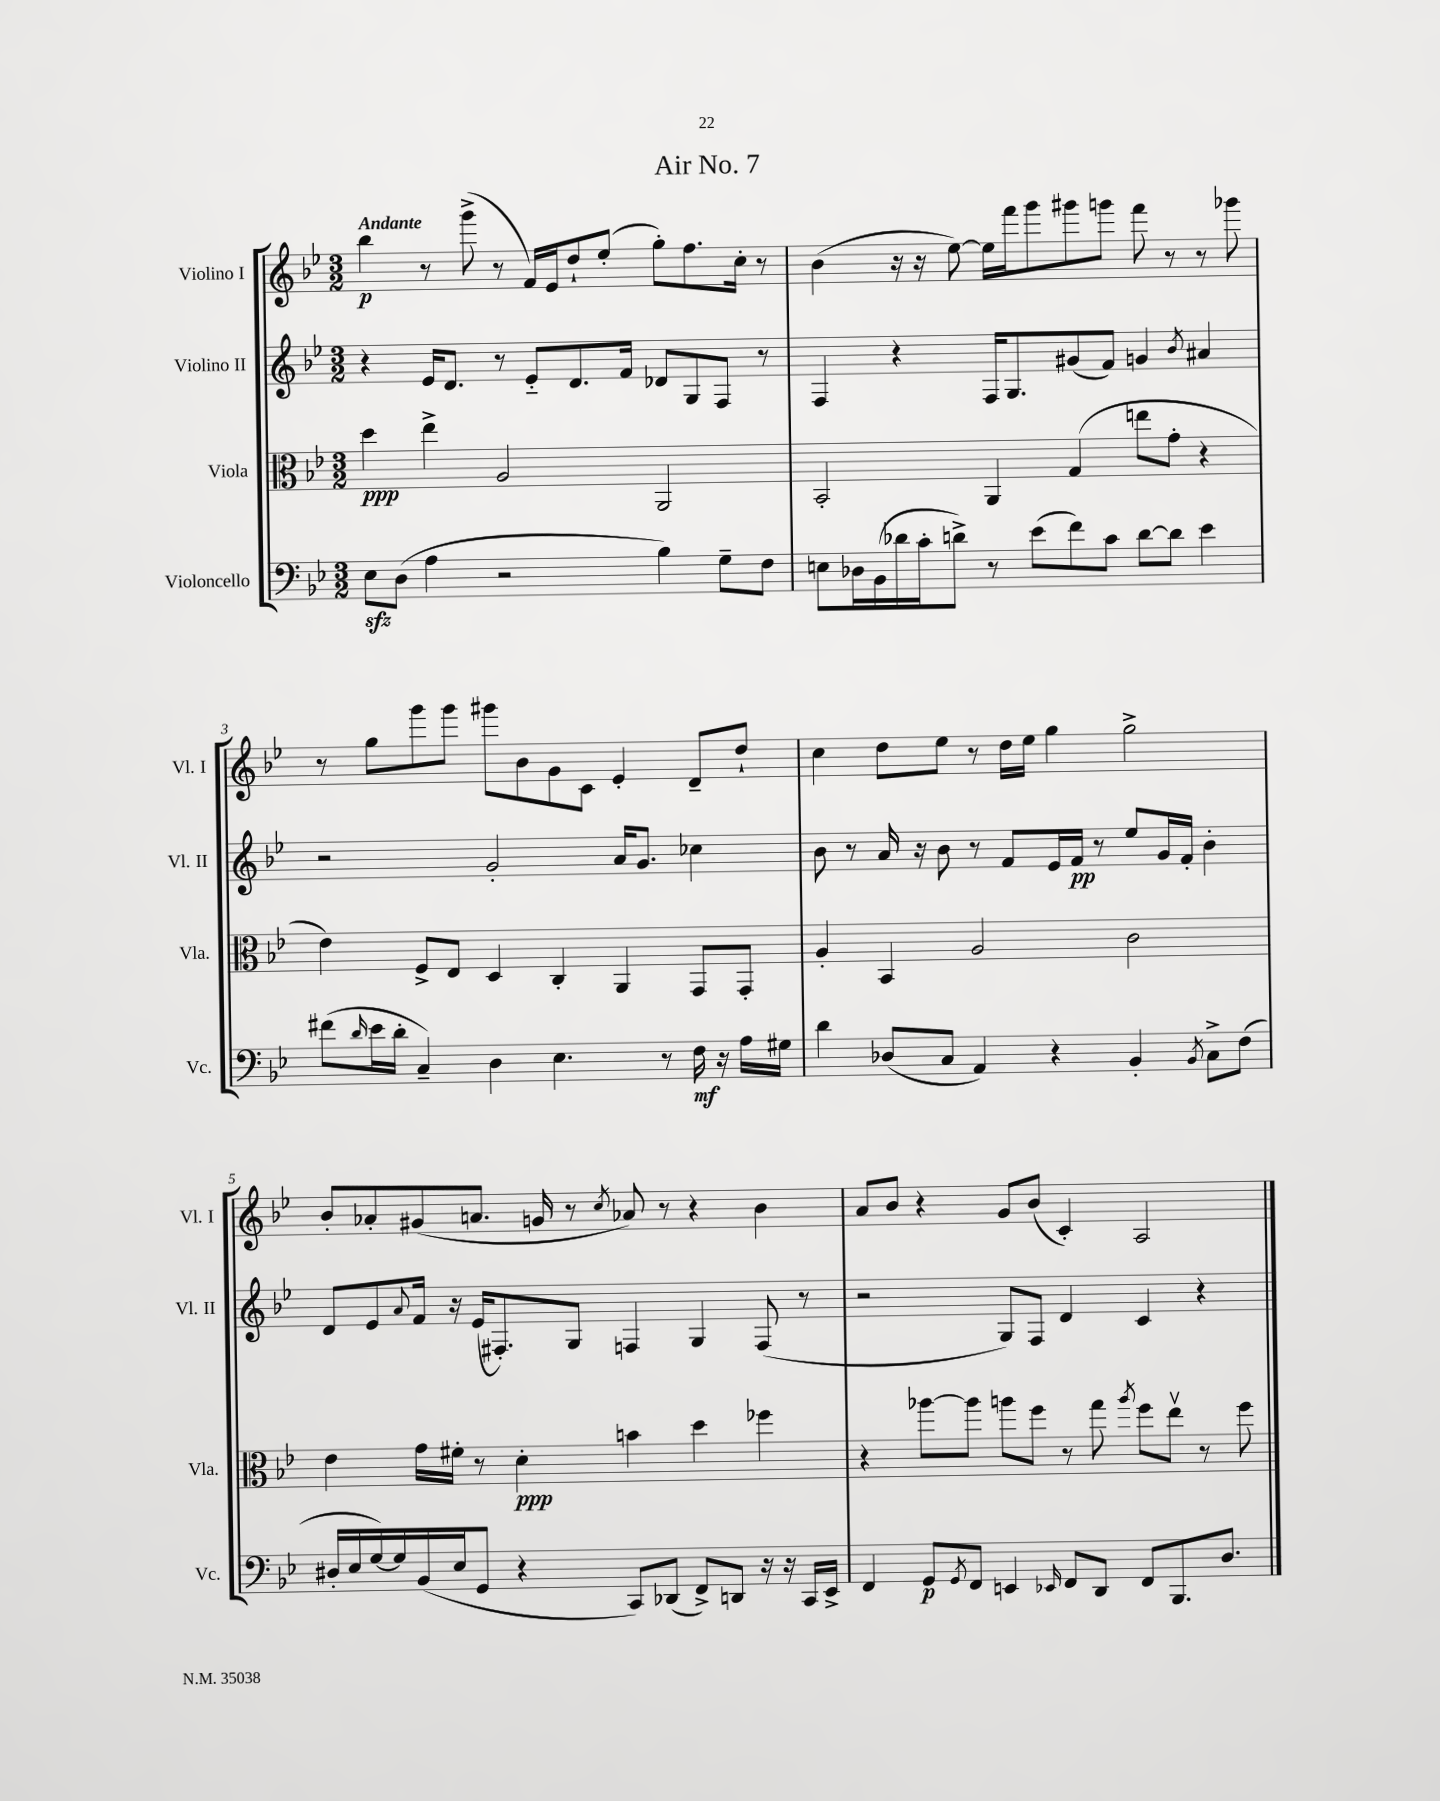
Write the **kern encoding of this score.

**kern	**dynam	**kern	**dynam	**kern	**dynam	**kern	**dynam
*part4	*part4	*part3	*part3	*part2	*part2	*part1	*part1
*staff4	*staff4	*staff3	*staff3	*staff2	*staff2	*staff1	*staff1
*I"Violoncello	*	*I"Viola	*	*I"Violino II	*	*I"Violino I	*
*I'Vc.	*	*I'Vla.	*	*I'Vl. II	*	*I'Vl. I	*
*clefF4	*	*clefC3	*	*clefG2	*	*clefG2	*
*k[b-e-]	*	*k[b-e-]	*	*k[b-e-]	*	*k[b-e-]	*
*M3/2	*	*M3/2	*	*M3/2	*	*M3/2	*
=1	=1	=1	=1	=1	=1	=1	=1
!	!	!	!	!	!	!LO:TX:a:B:t=Andante	!
8E-zz\L	.	4dd\	ppp	4r	.	4bb-\	p
(8D\J	.	.	.	.	.	.	.
4A\	.	4ee-^\	.	16e-/KL	.	8r	.
.	.	.	.	8.d/J	.	.	.
.	.	.	.	.	.	(8ggg^\	.
2r	.	2A/	.	8r	.	8r	.
.	.	.	.	8e-/L	.	16f/LL)	.
.	.	.	.	.	.	16e-/J	.
.	.	.	.	8.d/	.	8dd`/	.
.	.	.	.	.	.	(8ee-'/J	.
.	.	.	.	16f/Jk	.	.	.
4B-\)	.	2AA/	.	8d-X/L	.	8gg'\L)	.
.	.	.	.	8G/	.	8.ff\	.
8G~\L	.	.	.	8F/J	.	.	.
.	.	.	.	.	.	16cc'\Jk	.
8F\J	.	.	.	8r	.	8r	.
=2	=2	=2	=2	=2	=2	=2	=2
8En\L	.	2BB-'/	.	4F/	.	(4b-\	.
16D-X\L	.	.	.	.	.	.	.
(16BB-\	.	.	.	.	.	.	.
16d-X\	.	.	.	4r	.	16r	.
16c'\J	.	.	.	.	.	16r	.
8dn^\J)	.	.	.	.	.	[8ee-\)	.
8r	.	4AA/	.	16F/KL	.	16ee-\LL]	.
.	.	.	.	8.G/	.	16fff\J	.
(8e-\L	.	.	.	.	.	8ggg\	.
8f\)	.	(4G/	.	(8g#X/	.	8ggg#X\	.
8c\J	.	.	.	8f/J)	.	8gggn\J	.
[8d\L	.	8een\L	.	4gn/	.	8fff\	.
8d\J]	.	8g'\J	.	.	.	8r	.
.	.	.	.	8qb-/	.	.	.
4e-\	.	4r	.	4a#X/	.	8r	.
.	.	.	.	.	.	8ggg-X\	.
!!LO:LB:g=z
=3	=3	=3	=3	=3	=3	=3	=3
(8f#X\L	.	4e-\)	.	2r	.	8r	.
16qqd/	.	.	.	.	.	.	.
16e-\L	.	.	.	.	.	8gg\L	.
16d'\JJ	.	.	.	.	.	.	.
4C~/)	.	8F^/L	.	.	.	8ggg\	.
.	.	8E-/J	.	.	.	8ggg\J	.
4D\	.	4D/	.	2g'/	.	8ggg#X\L	.
.	.	.	.	.	.	8b-\	.
4.E-\	.	4C'/	.	.	.	8g\	.
.	.	.	.	.	.	8c\J	.
.	.	4AA/	.	16a/KL	.	4e-'/	.
.	.	.	.	8.g/J	.	.	.
8r	.	.	.	.	.	.	.
16F\	mf	8GG/L	.	4cc-X\	.	8d~/L	.
16r	.	.	.	.	.	.	.
16A\LL	.	8GG'/J	.	.	.	8dd`/J	.
16G#X\JJ	.	.	.	.	.	.	.
=4	=4	=4	=4	=4	=4	=4	=4
4d\	.	4A'/	.	8b-\	.	4cc\	.
.	.	.	.	8r	.	.	.
(8D-X/L	.	4BB-/	.	16a/	.	8dd\L	.
.	.	.	.	16r	.	.	.
8C/J	.	.	.	8b-\	.	8ee-\J	.
4AA/)	.	2A/	.	8r	.	8r	.
.	.	.	.	8f/L	.	16dd\LL	.
.	.	.	.	.	.	16ee-\JJ	.
4r	.	.	.	16e-/L	.	4gg\	.
.	.	.	.	16f/JJ	pp	.	.
.	.	.	.	8r	.	.	.
4BB-'/	.	2c\	.	8ee-/L	.	2gg^\	.
.	.	.	.	16g/L	.	.	.
.	.	.	.	16f'/JJ	.	.	.
8qBB-/	.	.	.	.	.	.	.
8C^\L	.	.	.	4b-'\	.	.	.
(8F\J	.	.	.	.	.	.	.
!!LO:LB:g=z
=5	=5	=5	=5	=5	=5	=5	=5
16D#X'/LL	.	4e-\	.	8d/L	.	8b-'/L	.
16E-/	.	.	.	.	.	.	.
[16G/)	.	.	.	8e-/	.	8a-X'/	.
16G/]	.	.	.	.	.	.	.
.	.	.	.	8qqa/	.	.	.
(16BB-/	.	16g\LL	.	16f/Jk	.	(8g#X/	.
16E-/J	.	16f#X'\JJ	.	16r	.	.	.
8GG/J	.	8r	.	(16e-/KL	.	8.an/J	.
.	.	.	.	8.F#X'/)	.	.	.
4r	.	4d'\	ppp	.	.	.	.
.	.	.	.	.	.	16gn/	.
.	.	.	.	8G/J	.	8r	.
.	.	.	.	.	.	8qcc/	.
8CC/L)	.	4bn\	.	4Fn/	.	8a-X/)	.
(8DD-X/J	.	.	.	.	.	8r	.
8FF^/L)	.	4dd\	.	4G/	.	4r	.
8DDn/J	.	.	.	.	.	.	.
16r	.	4ff-X\	.	(8F/	.	4b-\	.
16r	.	.	.	.	.	.	.
16CC/LL	.	.	.	8r	.	.	.
16EE-^/JJ	.	.	.	.	.	.	.
=6	=6	=6	=6	=6	=6	=6	=6
4FF/	.	4r	.	2r	.	8a/L	.
.	.	.	.	.	.	8b-/J	.
8GG/L	p	[8aa-X\L	.	.	.	4r	.
8qGG/	.	.	.	.	.	.	.
8FF/J	.	8aa-\J]	.	.	.	.	.
4EEn/	.	8aan\L	.	8G/L)	.	8g/L	.
.	.	8ff\J	.	8F/J	.	(8b-/J	.
16qqEE-X/	.	.	.	.	.	.	.
8FF/L	.	8r	.	4d/	.	4c'/)	.
8DD/J	.	8gg\	.	.	.	.	.
.	.	8qaa/	.	.	.	.	.
8FF/L	.	8ff\L	.	4c/	.	2A/	.
8.BBB-/	.	8ee-v\J	.	.	.	.	.
.	.	8r	.	4r	.	.	.
8.D/J	.	.	.	.	.	.	.
.	.	8ff\	.	.	.	.	.
==	==	==	==	==	==	==	==
*-	*-	*-	*-	*-	*-	*-	*-
